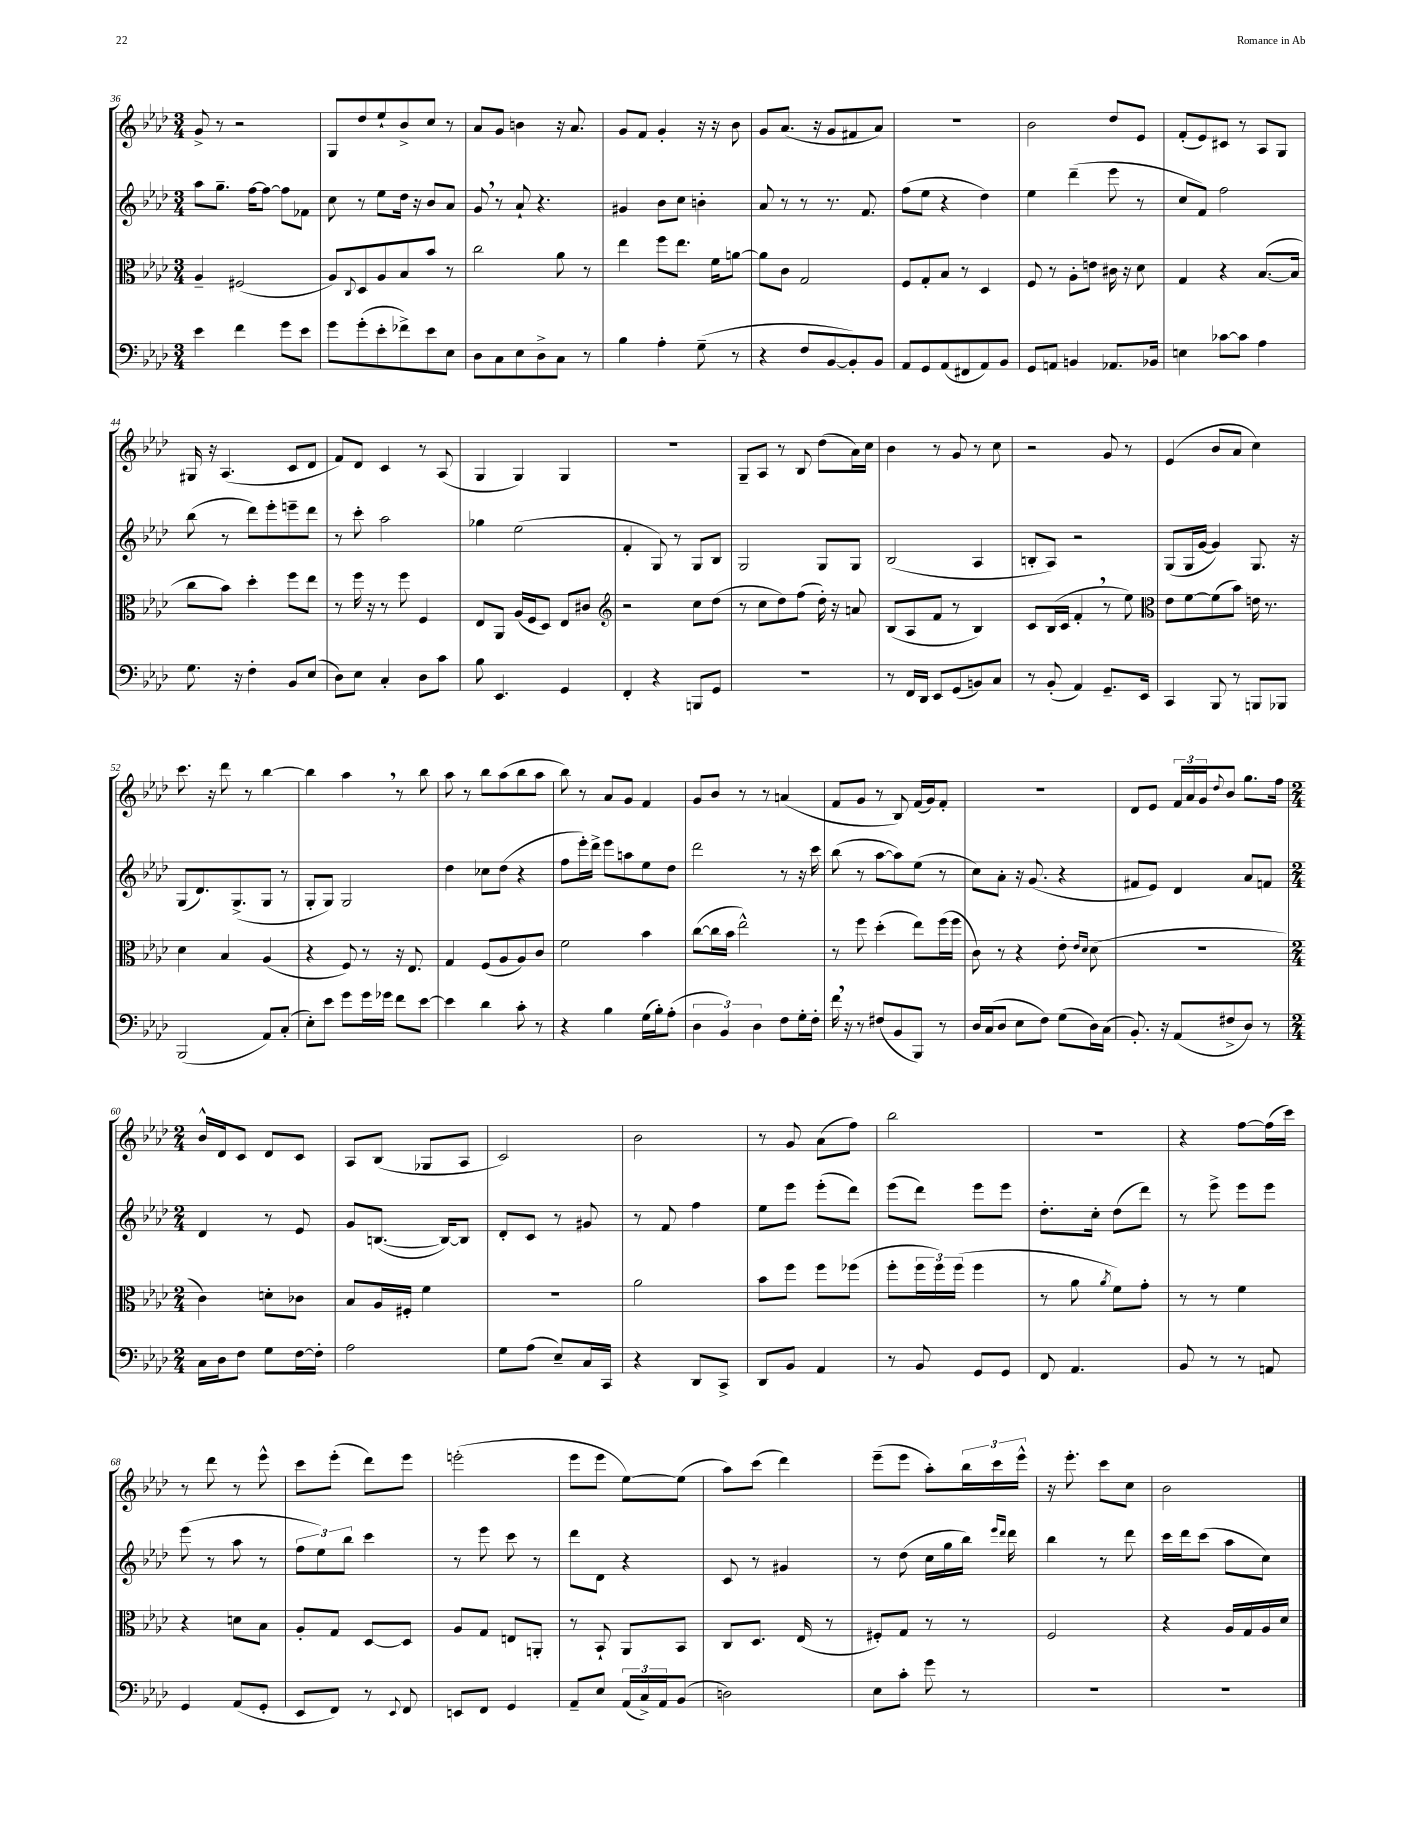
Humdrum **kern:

**kern	**kern	**kern	**kern
*staff4	*staff3	*staff2	*staff1
*clefF4	*clefC3	*clefG2	*clefG2
*k[b-e-a-d-]	*k[b-e-a-d-]	*k[b-e-a-d-]	*k[b-e-a-d-]
*M3/4	*M3/4	*M3/4	*M3/4
4e-\	4A-~/	8aa-\L	8g^/
.	.	8.gg~\J	8r
4f\	(2F#/	.	2r
.	.	[16ff\LK	.
.	.	8ff\_J	.
8g\L	.	8ff\]L	.
8e-\J	.	8f-\J	.
=	=	=	=
8g\L	8A-/L)	8cc\	8G/L
.	8qqC/	.	.
(8g'\	8D-/	8r	8dd-/
8e-'\	8A-/	8ee-\L	8ee-`/
8f-^\)	8B-/	16dd-\Jk	8b-^/
.	.	16r	.
8e-\	8b-/J	8b-/L	8cc/J
8E-\J	8r	8a-/J	8r
=	=	=	=
8D-\L	2cc\	8g/	8a-/L
8C\	.	8r	8g/J
8E-\	.	8a-`/	4b\
8D-^\	.	4.r	.
8C\J	8a-\	.	16r
.	.	.	8.a-/
8r	8r	.	.
=	=	=	=
4B-\	4ee-\	4g#/	8g/L
.	.	.	8f/J
4A-'\	8ff\L	8b-\L	4g'/
.	8.ee-\J	8cc\J	.
(8G~\	.	4b'\	16r
.	16f\LK	.	16r
8r	[8a\J	.	8b-\
=	=	=	=
4r	8a\]L	8a-/	8g/L
.	8c\J	8r	(8.a-/J
8F/L	2G/	8r	.
.	.	.	16r
[8BB-/	.	8.r	8g/L
8BB-'/])	.	.	8f#/
.	.	8.f/	.
8BB-/J	.	.	8a-/J)
=	=	=	=
8AA-/L	8F/L	(8ff\L	2.r
8GG/	8G'/	8ee-\J	.
(8AA-/	8B-/J	4r	.
8FF#/	8r	.	.
8AA-/)	4D-/	4dd-\)	.
8BB-/J	.	.	.
=	=	=	=
8GG/L	8F/	4ee-\	2b-\
8AA/J	8r	.	.
4BB/	8A-'\L	(4ddd-~\	.
.	8e\J	.	.
8.AA-/L	16c#\	8eee-\	8dd-/L
.	16r	.	.
.	8d-\	8r	8e-/J
16BB-/Jk	.	.	.
=	=	=	=
4E\	4G/	8cc/L	(8f'/L
.	.	8f/J)	8e-/)
[8c-\L	4r	2ff\	8c#/J
8c-\]J	.	.	8r
4A-\	([8.B-/L	.	8A-/L
.	.	.	8G/J
.	16B-/]Jk	.	.
=	=	=	=
8.G\	8cc\L	(8bb-\	16G#/
.	.	.	16r
.	8b-\J)	8r	(4.A-/
16r	.	.	.
4F'\	4dd-'\	8ddd-\L)	.
.	.	8eee-'\	.
8BB-/L	8ff\L	8eee~\	8c/L
(8E-/J	8ee-\J	8ddd-\J	8d-/J
=	=	=	=
8D-\L)	8r	8r	8f/L)
8E-\J	16ff\	8ccc'\	8d-/J
.	16r	.	.
4C'/	8r	2aa-\	4c/
.	8ff\	.	.
8D-\L	4F/	.	8r
8c\J	.	.	(8A-/
=	=	=	=
8B-\	8E-/L	4gg-\	4G/
4.EE-/	8AA-/J	.	.
.	(16A-/LL	(2ee-\	4G/)
.	16F/J	.	.
.	8D-/J)	.	.
4GG/	8E-/L	.	4G/
.	8c#/J	.	.
=	=	=	=
*	*clefG2	*	*
4FF'/	2r	4f'/	2.r
4r	.	8G/)	.
.	.	8r	.
8BBB/L	8cc\L	8G/L	.
8GG/J	(8dd-\J	8B-/J	.
=	=	=	=
2.r	8r	2G/	8G~/L
.	8cc\L	.	8A-/J
.	8dd-\)	.	8r
.	(8ff\J	.	8B-/
.	16dd-'\)	8G/L	(8dd-\L
.	16r	.	.
.	8a/	8G/J	16a-\L)
.	.	.	16cc\JJ
=	=	=	=
8r	(8B-/L	(2B-/	4b-\
16FF/LL	8A-/	.	.
16DD-/JJ	.	.	.
8EE-/L	8f/J	.	8r
(8GG/	8r	.	8g/
8BB/)	4B-/)	4A-/	8r
8C/J	.	.	8cc\
=	=	=	=
8r	8c/L	8B'/L	2r
(8BB-'/	(16B-/L	8A-/J)	.
.	16c/JJ	.	.
4AA-/)	4f'/	2r	.
8.GG~/L	8r	.	8g/
.	8ee-\)	.	8r
16EE-/Jk	.	.	.
=	=	=	=
*	*clefC3	*	*
4CC/	8e-\L	(8G/L	(4e-/
.	[8f\	16G/L	.
.	.	[16g/JJ	.
8BBB-/	(8f\]	4g/])	8b-/L
8r	8b-\J)	.	8a-/J
8BBB/L	16e\	8.G/	4cc\)
.	8.r	.	.
8BBB-/J	.	.	.
.	.	16r	.
=	=	=	=
(2BBB-/	4d-\	(8G/L	8.ccc\
.	.	8.d-/)	.
.	.	.	16r
.	4B-/	.	8ddd-\
.	.	(8.G^/	.
.	.	.	8r
8AA-/L)	(4A-/	8G/J	[4bb-\
(8C'/J	.	8r	.
=	=	=	=
8E-'\L)	4r	8G'/L	4bb-\]
8e-\J	.	8G/J)	.
8g\L	8F/)	2G/	4aa-\
16g\L	8r	.	.
16g-\JJ	.	.	.
8f\L	16r	.	8r
.	8.E-/	.	.
[8e-\J	.	.	8bb-\
=	=	=	=
4e-\]	4G/	4dd-\	8aa-\
.	.	.	8r
4d-\	(8F/L	8cc-\L	8bb-\L
.	8A-/	(8dd-\J	(8aa-\
8c'\	8A-/)	4r	8bb-\
8r	8c/J	.	8aa-\J
=	=	=	=
4r	2f\	8ff\L	8bb-\)
.	.	16eee-'\L)	8r
.	.	16ddd-^\JJ	.
4B-\	.	8eee-\L	8a-/L
.	.	8aa\	8g/J
(16G\LL	4b-\	8ee-\	4f/
16B-'\J)	.	.	.
(8A-'\J	.	8dd-\J	.
=	=	=	=
6D-\	([8cc\L	2ddd-\	8g/L
.	16cc\]L	.	8b-/J
6BB-/)	.	.	.
.	16b-\JJ	.	.
.	2ee-^^\)	.	8r
6D-\	.	.	.
.	.	.	8r
8F\L	.	8r	(4a/
16G'\L	.	16r	.
16F'\JJ	.	16ccc\	.
=	=	=	=
16f\	8r	(8bb-\	8f/L
16r	.	.	.
8r	8ff\	8r	8g/J
(8F#/L	(4dd-'\	[8aa-\L	8r
8BB-/	.	8aa-\])	8B-/)
8BBB-/J)	8ee-\L)	(8ee-\J	(16f/LL
.	.	.	16g/J)
8r	(16ff\L	8r	8f'/J
.	16ff\JJ	.	.
=	=	=	=
16D-/LL	8c\)	8cc\L)	2.r
(16C/J	.	.	.
8D-/J	8r	8a-'\J	.
8E-\L	4r	16r	.
.	.	(8.g/	.
8F\J)	.	.	.
(8G\L	8e-'\	4r	.
.	16qqe-/LL	.	.
.	16qqd-/JJ	.	.
16D-\L)	(8d-\	.	.
(16C\JJ	.	.	.
=	=	=	=
8.BB-'/)	2.r	8f#/L	8d-/L
.	.	8e-/J)	8e-/J
16r	.	.	.
(8AA-/L	.	4d-/	24f/LL
.	.	.	24a-/
.	.	.	24g/J
.	.	.	8qqdd-/
8F#^/	.	.	8b-/J
8D-/J)	.	8a-/L	8.gg\L
8r	.	8f/J	.
.	.	.	16ff\Jk
=	=	=	=
*M2/4	*M2/4	*M2/4	*M2/4
16C\LL	4c\)	4d-/	16b-^^/LL
16D-\J	.	.	16d-/J
8F\J	.	.	8c/J
8G\L	8d'\L	8r	8d-/L
[16F\L	8c-\J	8e-/	8c/J
16F'\]JJ	.	.	.
=	=	=	=
2A-\	8B-/L	8g/L	8A-/L
.	16A-/L	([8.B/J	(8B-/J
.	16F#'/JJ	.	.
.	4f\	.	8G-/L
.	.	16B/_LK)	.
.	.	8B/]J	8A-/J
=	=	=	=
8G\L	2r	8d-'/L	2c/)
(8A-\J	.	8c/J	.
8E-~/L)	.	8r	.
16C/L	.	8g#/	.
16CC/JJ	.	.	.
=	=	=	=
4r	2a-\	8r	2b-\
.	.	8f/	.
8DD-/L	.	4ff\	.
8CC^/J	.	.	.
=	=	=	=
8DD-/L	8b-\L	8ee-\L	8r
8BB-/J	8ff\J	8eee-\J	8g/
4AA-/	8ff\L	(8eee-'\L	(8a-\L
.	(8ff-\J	8ddd-\J)	8ff\J)
=	=	=	=
8r	8ff'\L	(8eee-\L	2bb-\
8BB-/	24ff\L	8ddd-\J)	.
.	24ff\)	.	.
.	(24ff\JJ	.	.
8GG/L	4ff\	8eee-\L	.
8GG/J	.	8eee-\J	.
=	=	=	=
8FF/	8r	8.dd-'\L	2r
4.AA-/	8a-\	.	.
.	.	16cc'\Jk	.
.	8qa-/	.	.
.	8f\L)	(8dd-\L	.
.	8g'\J	8ddd-\J)	.
=	=	=	=
8BB-/	8r	8r	4r
8r	8r	8eee-^\	.
8r	4f\	8eee-\L	[8ff\L
8AA/	.	8eee-\J	(16ff\]L
.	.	.	16ccc\JJ)
=	=	=	=
4GG/	4r	(8eee-\	8r
.	.	8r	8ddd-\
(8AA-/L	8d\L	8aa-\	8r
8GG'/J	8B-\J	8r	8eee-^^\
=	=	=	=
8EE-/L	8A-'/L	12ff\L	8ccc\L
.	.	12ee-\)	.
8FF/J)	8G/J	.	(8eee-'\J
.	.	12bb-\J	.
8r	[8D-/L	4ccc\	8ddd-\L)
8qqEE-/	.	.	.
8FF/	8D-/]J	.	8eee-\J
=	=	=	=
8EE/L	8A-/L	8r	(2eee'\
8FF/J	8G/J	8eee-\	.
4GG/	8E/L	8ccc\	.
.	8AA'/J	8r	.
=	=	=	=
8AA-~/L	8r	8ddd-\L	8eee-\L
8E-/J	8BB-`/	8d-\J	8eee-\J
(24AA-/LL	8AA-/L	4r	[8ee-\L)
24C^/)	.	.	.
24AA-/J	.	.	.
(8BB-/J	8BB-/J	.	(8ee-\]J
=	=	=	=
2D\)	8C/L	8c/	8aa-\L)
.	8.D-/J	8r	(8ccc\J
.	.	4g#/	4ddd-\)
.	(16E-/	.	.
.	8r	.	.
=	=	=	=
8E-\L	8F#'/L)	8r	(8eee-~\L
8c'\J	8G/J	(8dd-\	8eee-\J
8g\	8r	16cc\LL	8aa-'\L)
.	.	16gg\	.
8r	8r	16bb-\JJ)	24bb-\L
.	.	.	24ccc\
.	.	16qqeee-/LL	.
.	.	16qqddd-/JJ	.
.	.	16ddd-\	.
.	.	.	24eee-^^\JJ
=	=	=	=
2r	2F/	4bb-\	16r
.	.	.	8.eee-'\
.	.	8r	8ccc\L
.	.	8ddd-\	8cc\J
=	=	=	=
2r	4r	16ccc\LL	2b-\
.	.	16ddd-\J	.
.	.	(8ccc\J	.
.	16A-/LL	8aa-\L	.
.	16G/	.	.
.	16A-/	8cc\J)	.
.	16d-/JJ	.	.
==	==	==	==
*-	*-	*-	*-
